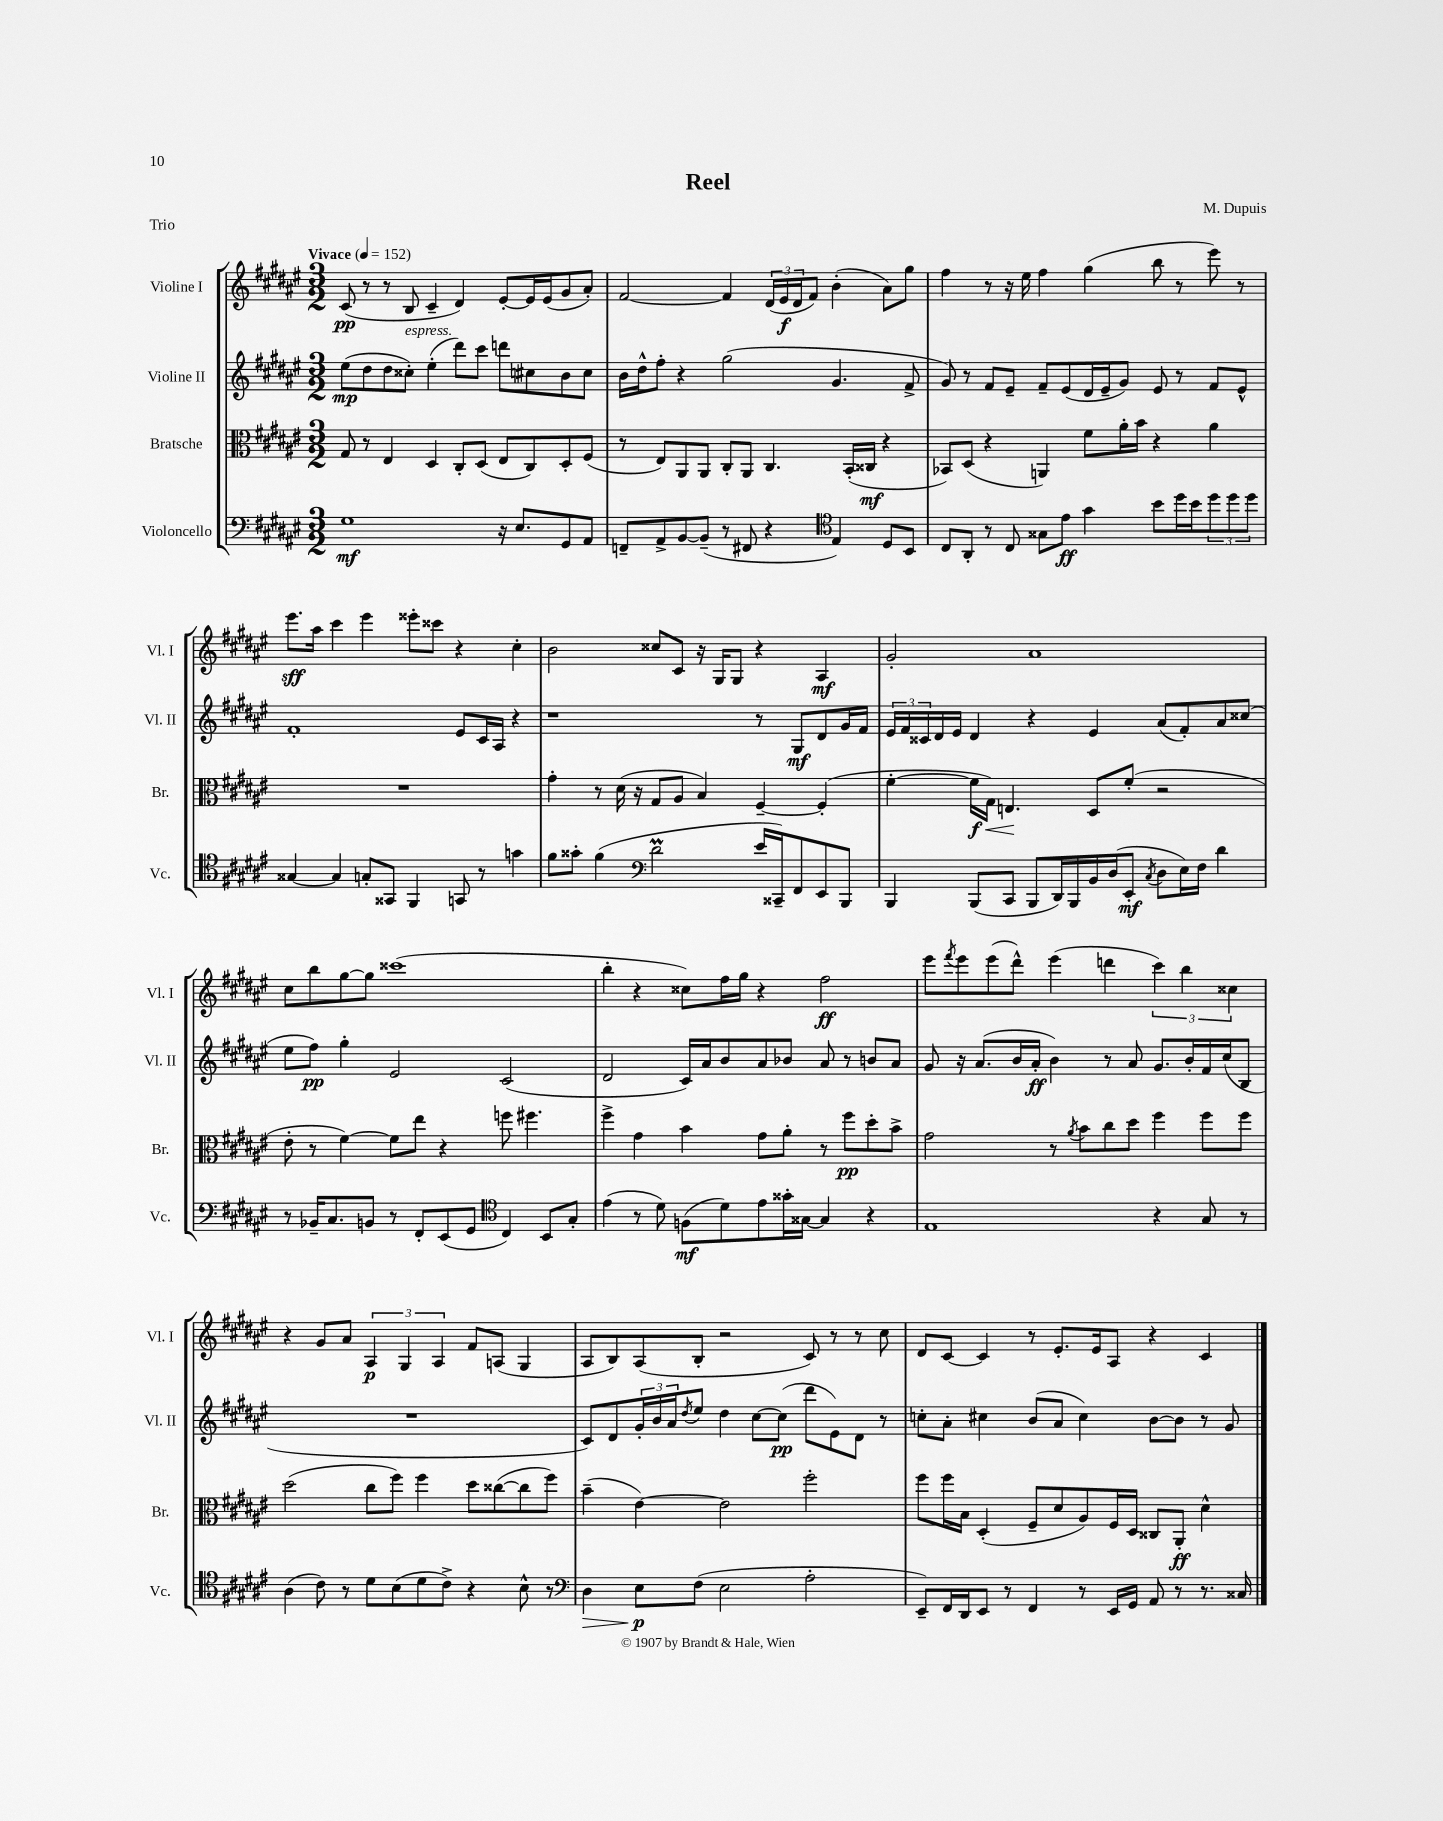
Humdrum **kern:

**kern	**kern	**kern	**kern
*staff4	*staff3	*staff2	*staff1
*clefF4	*clefC3	*clefG2	*clefG2
*k[f#c#g#d#a#e#]	*k[f#c#g#d#a#e#]	*k[f#c#g#d#a#e#]	*k[f#c#g#d#a#e#]
*M3/2	*M3/2	*M3/2	*M3/2
*MM152	*MM152	*MM152	*MM152
1G#	8G#	(8ee#	(8c#
.	8r	8dd#	8r
.	4E#	8dd#	8r
.	.	8cc##')	8B
.	4D#	(4ee#'	4c#~
.	8C#'	8ddd#)	4d#)
.	(8D#	8ccc#	.
16r	8E#	8ddd	[8e#'
8.E#	.	.	.
.	8C#)	8cc#	16e#]
.	.	.	(16e#
8GG#	8D#'	8b	8g#
8AA#	(8F#	8cc#	8a#')
=	=	=	=
8FF~	8r	16b	[2f#
.	.	16dd#^^	.
8AA#^	8E#)	8ff#'	.
[8BB	8AA#	4r	.
(8BB~]	8AA#	.	.
8r	8C#'	(2gg#	4f#]
8FF#	8AA#	.	.
4r	4.C#	.	(24d#
.	.	.	24e#
.	.	.	24d#
.	.	.	8f#)
*clefC4	*	*	*
4E#)	.	4.g#	(4b'
.	(16BB'	.	.
.	16C##	.	.
8D#	4r	.	8a#)
8BB	.	8f#^	8gg#
=	=	=	=
8C#	8BB-)	8g#)	4ff#
8AA#'	(8D#	8r	.
8r	4r	8f#	8r
8C#	.	8e#~	16r
.	.	.	16ee#
8G##	4AA)	8f#~	4ff#
8e#	.	(8e#	.
4g#	8f#	16d#	(4gg#
.	.	16e#~	.
.	16a#'	8g#)	.
.	16b	.	.
8b	4r	8e#	8bb
16dd#	.	8r	8r
16b	.	.	.
12dd#	4a#	8f#	8eee#)
12dd#	.	.	.
.	.	8e#^^	8r
12dd#	.	.	.
=	=	=	=
[4G##	1.r	1f#'	8.eee#
.	.	.	16aa#
4G##]	.	.	4ccc#
8G'	.	.	4eee#
8GG##	.	.	.
4FF#	.	.	8eee##'
.	.	.	8ccc##
8GG	.	8e#	4r
8r	.	16c#	.
.	.	16A#	.
4g	.	4r	4cc#'
=	=	=	=
8f#	4g#'	1r	2b
8g##'	.	.	.
(4f#	8r	.	.
.	(16d#	.	.
.	16r	.	.
*clefF4	*	*	*
2d#	8G#	.	8cc##
.	8A#	.	8c#
.	4B)	.	16r
.	.	.	16G#
.	.	.	8G#
16e#	[4F#~	8r	4r
16CC##~)	.	.	.
8FF#	.	8G#	.
8EE#	(4F#']	8d#	4A#
8BBB	.	16g#	.
.	.	16f#	.
=	=	=	=
4BBB	[4f#'	24e#	2g#'
.	.	24f#	.
.	.	24c##	.
.	.	16d#	.
.	.	16e#	.
(8BBB	16f#]	4d#	.
.	16G#)	.	.
8CC#	4.E	.	.
8BBB	.	4r	1a#
16DD#)	.	.	.
16BBB	.	.	.
16BB	8D#	4e#	.
(16D#	.	.	.
8EE#'	(8f#'	.	.
8qC#	.	.	.
8D#	2r	(8a#	.
16E#)	.	8f#')	.
16F#	.	.	.
4d#	.	8a#	.
.	.	(8cc##	.
=	=	=	=
8r	8e#'	8ee#	8cc#
16BB-~	8r	8ff#)	8bb
8.C#	.	.	.
.	[4f#)	4gg#'	[8gg#
8BB	.	.	8gg#]
8r	8f#]	2e#	(1ccc##
8FF#'	8ee#	.	.
(8EE#	4r	.	.
8GG#	.	.	.
*clefC4	*	*	*
4C#)	8ff	(2c#	.
.	4.ff#	.	.
8BB	.	.	.
8G#'	.	.	.
=	=	=	=
(4e#	4ff#^	2d#	4bb'
8r	4g#	.	4r
8d#)	.	.	.
(8F	4b	16c#)	8cc##)
.	.	16a#	.
8d#)	.	8b	16ff#
.	.	.	16gg#
8e#	8g#	8a#	4r
16g##'	8a#'	8b-	.
[16G##	.	.	.
4G##]	8r	8a#	2ff#
.	8ff#	8r	.
4r	8dd#'	8b	.
.	8b^	8a#	.
=	=	=	=
1E#	2g#	8g#	8eee#
.	.	.	8qfff#
.	.	16r	8eee#
.	.	(8.a#	.
.	.	.	(8eee#
.	.	16b	8ddd#^^)
.	.	16a#'	.
.	8r	4b)	(4eee#
.	8qa#	.	.
.	8b	.	.
.	8cc#	8r	4ddd
.	8dd#	8a#	.
4r	4ff#	8.g#	6ccc#)
.	.	.	6bb
.	.	16b'	.
8G#	8ff#	16f#	.
.	.	(16cc#	.
.	.	.	6cc##
8r	8ff#	8B	.
=	=	=	=
(4A#	(2dd#	1.r	4r
8c#)	.	.	8g#
8r	.	.	8a#
8d#	8cc#	.	6A#
(8B	8ff#)	.	.
.	.	.	6G#
8d#	4ff#	.	.
.	.	.	6A#
8c#^)	.	.	.
4r	8dd#	.	8f#
.	([8cc##	.	(8A
8B^^	8cc##]	.	4G#
8r	8ff#)	.	.
=	=	=	=
*clefF4	*	*	*
4D#	(4b~	8c#)	8A#
.	.	8d#	8B)
8E#	[4e#)	24g#'	(8A#
.	.	24b	.
.	.	24a#	.
.	.	8qdd#	.
(8F#	.	8ee#	8B'
2E#	2e#]	4dd#	2r
.	.	[8cc#	.
.	.	(8cc#]	.
2A#'	2ff#'	8ddd#	8c#)
.	.	8e#)	8r
.	.	8d#	8r
.	.	8r	8cc#
=	=	=	=
8EE#~)	8ff#	8cc'	8d#
16FF#	16ff#	8a#'	[8c#
16DD#	16B	.	.
8EE#	(4D#'	4cc#	4c#]
8r	.	.	.
4FF#	8F#~	(8b	8r
.	8d#	8a#	8.e#'
8r	8A#)	4cc#)	.
.	.	.	16e#
16EE#	16F#	.	8A#
16GG#	16D#	.	.
8AA#	8C##	[8b	4r
8r	8AA#'	8b]	.
8.r	4d#^^	8r	4c#
.	.	8g#	.
16C##	.	.	.
==	==	==	==
*-	*-	*-	*-
